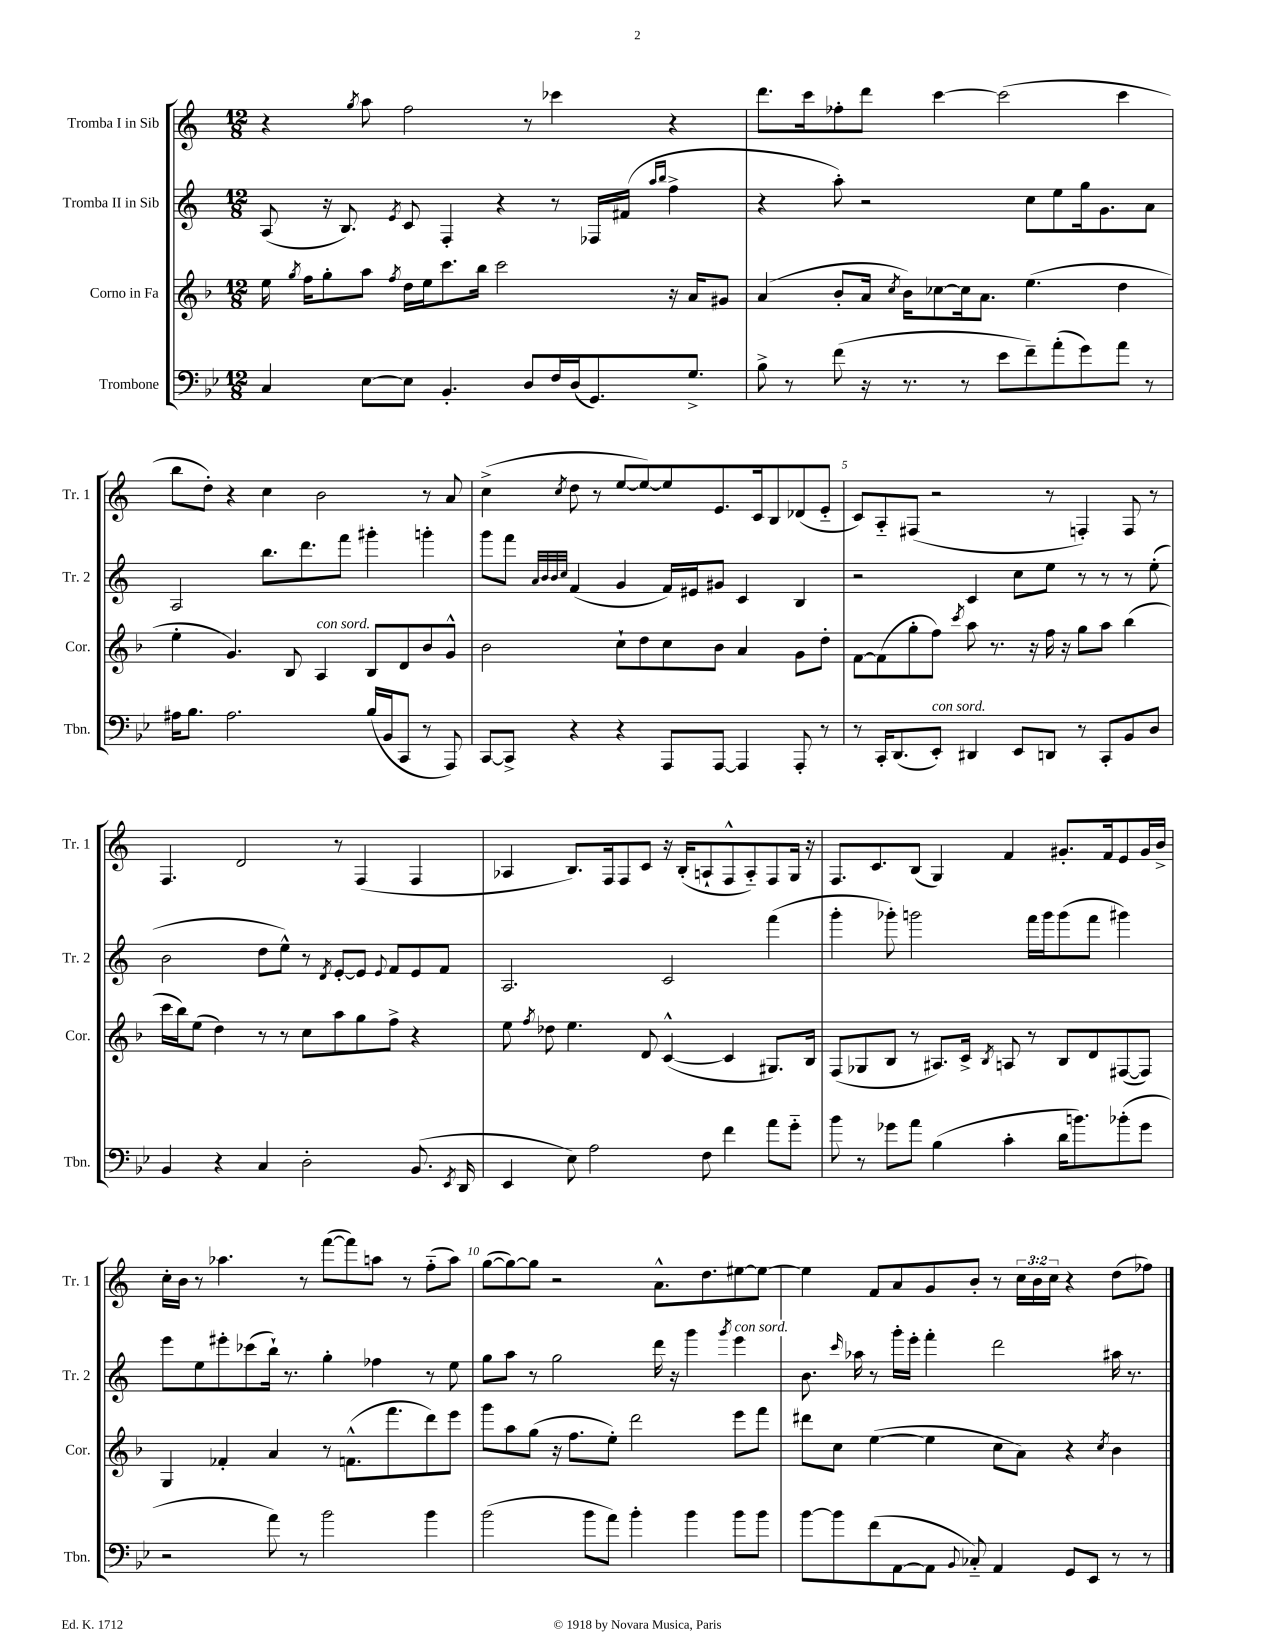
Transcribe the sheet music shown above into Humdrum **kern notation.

**kern	**kern	**kern	**kern
*staff4	*staff3	*staff2	*staff1
*clefF4	*clefG2	*clefG2	*clefG2
*k[b-e-]	*k[b-]	*k[]	*k[]
*M12/8	*M12/8	*M12/8	*M12/8
4C	16ee	(8A	4r
.	8qgg	.	.
.	16ff	.	.
.	8gg'	16r	.
.	.	8.B)	.
.	.	.	8qgg
[8E-	8aa	.	8aa
.	8qff	8qe	.
8E-]	16dd	8c	2ff
.	16ee	.	.
4.BB-'	8.ccc	4F'	.
.	16bb-	.	.
.	2ccc	4r	.
8D	.	.	8r
16F	.	8r	4ccc-
(16D	.	.	.
8.GG)	.	16F-	.
.	.	(16f#	.
.	.	16qqaa	.
.	.	16qqbb	.
.	16r	4ff^	4r
8.G^	16a	.	.
.	8g#	.	.
=	=	=	=
8B-^	(4a	4r	8.ddd
8r	.	.	.
.	.	.	16ccc
(8f	8b-'	8aa')	8ff-'
16r	16a	2r	8ddd
.	8qcc	.	.
8.r	16b-)	.	.
.	[8cc-	.	[4ccc
8r	16cc-]	.	.
.	8.a	.	.
8e-	.	.	(2ccc]
8f~)	(4.ee	8cc	.
(8a'	.	8ee	.
8g)	.	16gg	.
.	.	8.g	.
8a	4dd	.	4ccc
8r	.	8a	.
=	=	=	=
16A#	4ee'	2A	8bb
8.B-	.	.	.
.	.	.	8dd')
2.A#	4.g)	.	4r
.	.	8.bb	4cc
.	8B-	.	.
.	.	8.ddd	.
.	4A	.	2b
.	.	8fff	.
(16B-	8B-	4ggg#'	.
16BB-	.	.	.
8CC	8d	.	.
8r	8b-	4ggg'	8r
8AAA)	8g^^	.	8a
=	=	=	=
[8CC	2b-	8ggg	(4cc^
8CC^]	.	8fff	.
.	.	32qqa	.
.	.	32qqb	.
.	.	32qqb	.
.	.	32qqcc	8qcc
4r	.	(4f	8dd
.	.	.	8r
4r	8cc`	4g	[8ee
.	8dd	.	8ee_)
8AAA	8cc	16f)	8ee]
.	.	16e#	.
[8AAA	8b-	8g#	8.e
4AAA]	4a	4c	.
.	.	.	16c
.	.	.	8B
8AAA'	8g	4B	(8d-
8r	8dd'	.	8e'~
=	=	=	=
8r	[8f	2r	8c)
16CC'	(8f]	.	8A'~
(8.DD	.	.	.
.	8gg'	.	(8F#
8EE-')	8ff)	.	2r
.	8qccc	.	.
4DD#	8aa	4c	.
.	8.r	.	.
8EE-	.	8cc	.
.	16r	.	.
8DD	16ff	8ee	8r
.	16r	.	.
8r	8gg	8r	4F')
8CC'	8aa	8r	.
8BB-	(4bb-	8r	8F
8D	.	(8ee'	8r
=	=	=	=
4BB-	16ccc	2b	4.F
.	16bb-)	.	.
.	(8ee	.	.
4r	4dd)	.	.
.	.	.	2d
4C	8r	8dd	.
.	8r	8ee^^)	.
2D'	8cc	8r	.
.	.	8qd	.
.	8aa	[8e'	8r
.	8gg	8e]	(4F
.	.	8qqe	.
.	8ff^	8f	.
(8.BB-	4r	8e	4F
.	.	8f	.
8qEE-	.	.	.
16DD	.	.	.
=	=	=	=
4EE-	8ee	2.A	4A-
.	8qff	.	.
.	8dd-	.	.
8E-)	4.ee	.	8.B)
2A	.	.	.
.	.	.	16F
.	.	.	8F
.	8d	.	8c
.	([4c^^	2c	16r
.	.	.	(16B'
8F	.	.	8A`
4f	4c]	.	8F^^
.	.	.	8A'~)
8a	8.G#)	(4fff	8F
8g'~	.	.	16G
.	16B-	.	16r
=	=	=	=
8b-	(8F	4ggg'	8.F
8r	8G-	.	.
.	.	.	8.c
8g-	8B-	8ggg-')	.
8a	8r	2ggg	(8B
(4B-	8.A#)	.	4G)
.	16c^	.	.
.	8qB-	.	.
4c'	8A	.	4f
.	8r	16fff	.
.	.	16ggg	.
16d	8B-	(8ggg	8.g#'
8.b)	.	.	.
.	8d	8fff	.
.	.	.	16f
(8b-'	([8F#	4ggg#)	8e
8g-	8F#])	.	16g#
.	.	.	16b^
=	=	=	=
2r	4G	8eee	16cc'
.	.	.	16b
.	.	8ee	8r
.	4f-'	8eee#'	4.aa-
.	.	(8ccc-	.
8a)	4a	16bb`)	.
.	.	8.r	.
8r	.	.	8r
2b-	8r	4gg'	([8fff
.	(8.f^^	.	8fff])
.	.	4ff-	8aa
.	8.fff	.	.
.	.	.	8r
4b-	8ddd)	8r	(8ff'~
.	8eee	8ee	8aa)
=	=	=	=
(2b-	8ggg	8gg	([8gg
.	8aa	8aa	8gg_)
.	(8gg	8r	8gg]
.	16r	2gg	2r
.	8.ff	.	.
8b-	.	.	.
8a)	8ee')	.	.
4b-'	2ddd	.	.
.	.	16ddd	8.a^^
.	.	16r	.
4b-	.	4ggg	.
.	.	.	8.dd
.	.	8qggg	.
8b-	8eee	4eee	[8ee#
8b-	8fff	.	8ee#_
=	=	=	=
[8b-	8ddd#	8.b	4ee#]
8b-]	8cc	.	.
.	.	16qqccc	.
.	.	16aa-	.
(8f	([4ee	8r	8f
[8AA	.	16ggg'	8a
.	.	16eee'	.
8AA]	4ee]	4fff'	8g
8qqBB-	.	.	.
8C-'~)	.	.	8b'
4AA	8cc	2ddd	8r
.	8a)	.	24cc
.	.	.	24b
.	.	.	24cc
8GG	4r	.	4r
8EE-	.	.	.
.	8qcc	.	.
8r	4b-	16aa#	(8dd
.	.	8.r	.
8r	.	.	8ff-)
==	==	==	==
*-	*-	*-	*-
